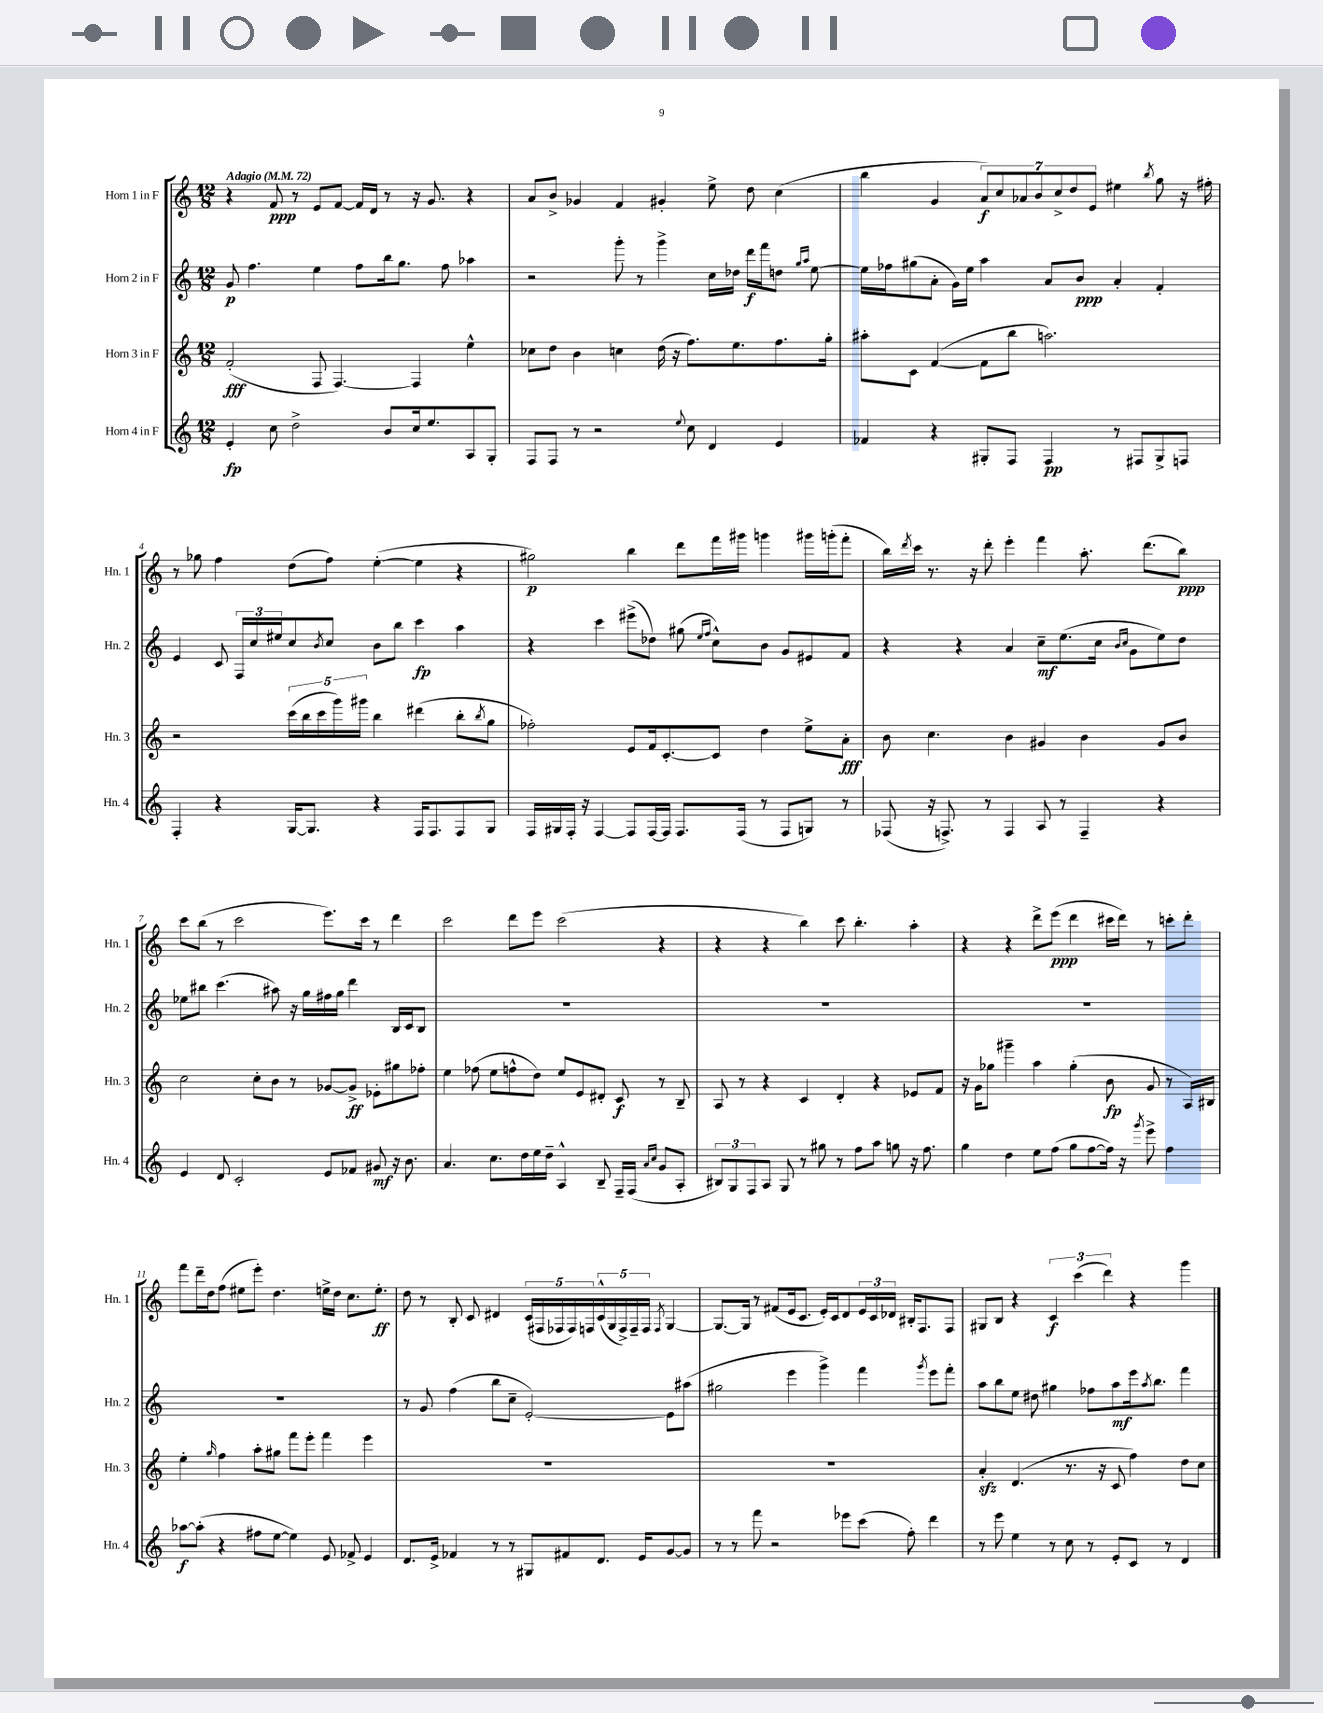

**kern	**kern	**kern	**kern
*staff4	*staff3	*staff2	*staff1
*clefG2	*clefG2	*clefG2	*clefG2
*k[]	*k[]	*k[]	*k[]
*M12/8	*M12/8	*M12/8	*M12/8
*MM72	*MM72	*MM72	*MM72
4e'	(2f'	8g	4r
.	.	4.ff	.
8cc	.	.	8f
2dd^	.	.	8r
.	8F	4ee	8e
.	[4.F)	.	[8f
.	.	8ff	16f]
.	.	.	16d
8b	.	16bb	8r
.	.	8.gg	.
16cc	4F]	.	16r
8.ee	.	.	8.g
.	.	8ff	.
8A	4ee^^	4aa-	4r
8G'	.	.	.
=	=	=	=
8F	8cc-	2r	8a
8F	8dd	.	8b^
8r	4b	.	4g-
2r	.	.	.
.	4cc	8ggg'	4f
.	.	8r	.
.	(16dd	4ggg^	4g#'
.	16r	.	.
8qqee	.	.	.
8cc	8.ff)	.	.
4d	.	16cc	8ee^
.	8.ee	16dd-	.
.	.	16ddd	8dd
.	.	16fff	.
4e	8.ff	8dd	(4cc
.	.	16qqgg	.
.	.	16qqaa	.
.	.	[8ee	.
.	16gg'	.	.
=	=	=	=
4f-	8aa#'	16ee]	4bb
.	.	16ff-	.
.	8c	(8gg#	.
4r	([4f	8a'	4g
.	.	16g)	.
.	.	16ee	.
8G#'	8f]	4aa	14a)
.	.	.	14cc
8F	8bb	.	.
.	.	.	14a-
.	.	.	14b
4F	2.aa)	8a	.
.	.	.	14cc^
.	.	.	14dd
.	.	8b	.
.	.	.	14e
8r	.	4a'	4ee#
8F#	.	.	.
.	.	.	8qbb
8G#^	.	4f'	8gg
8F	.	.	16r
.	.	.	16ff#'
=	=	=	=
4F'	2r	4e	8r
.	.	.	8gg-
4r	.	8c	4ff
.	.	24F	.
.	.	24cc	.
.	.	24ee#	.
[16G	(20ccc	8cc	(8dd
.	20bb	.	.
8.G]	.	.	.
.	20ccc	.	.
.	.	8qb	.
.	.	8cc	8ff)
.	20ggg)	.	.
.	20ggg#	.	.
4r	4bb	8b	([4ee'
.	.	8bb	.
16F	(4ddd#	4ccc	4ee]
8.F	.	.	.
8F	8bb'	4aa	4r
.	8qbb	.	.
8G	8gg	.	.
=	=	=	=
16F	2ff-')	4r	2gg#)
16G#	.	.	.
16F'	.	.	.
16r	.	.	.
[4F	.	4ccc	.
8F]	8e	(8eee#^	4bb
[16F	16f	8dd-)	.
16F]	[8.c'	.	.
8.F	.	(8gg#	8ddd
.	.	16qqee	.
.	.	16qqff	.
.	8c]	8cc^^)	16fff
(16F	.	.	16ggg#
8r	4dd	8b	4ggg
8F	.	8g	.
8G)	8ee^	8e#	16ggg#
.	.	.	(16ggg'
8r	8a'	8f	8fff'
=	=	=	=
(8F-	8b	4r	16bb)
.	.	.	8qddd
.	.	.	16ccc
16r	4.cc	.	8.r
8.F^)	.	.	.
.	.	4r	.
.	.	.	16r
8r	.	.	8ddd'
4F	4b	4a	4eee'
8A	4g#	8cc~	4fff
8r	.	(8.ee	.
4F~	4b	.	8.aa'
.	.	16cc	.
.	.	16qqb	.
.	.	16qqcc	.
.	.	8g	.
.	.	.	(8.ddd
4r	8g#	8ee)	.
.	8b	8dd	8bb)
=	=	=	=
4e	2cc	8ee-	8ccc
.	.	8bb#	(8bb
8d	.	(4.ccc	8r
2c'	.	.	2ccc
.	8cc'	.	.
.	8b	8aa#)	.
.	8r	16r	.
.	.	16gg	.
8e	[8g-	16ff#	8.eee)
.	.	16gg	.
8f-	8g-^]	4ddd	.
.	.	.	16ccc
8g#	8e-'	.	8r
16r	8gg#	16B	4ddd
8.b	.	16c	.
.	8ff-'	8B	.
=	=	=	=
4.a	4ee	1.r	2ccc
.	(8ff-	.	.
8.cc	8ee	.	.
.	8ff^^	.	8ddd
16dd	.	.	.
16ee	8dd)	.	8eee
16dd~	.	.	.
4A^^	8ee	.	(2ccc
.	8e	.	.
8B~	8d#'	.	.
16F~	8c	.	.
(16F	.	.	.
16qqa	.	.	.
16qqcc	.	.	.
8g	8r	.	4r
8A'	8B~	.	.
=	=	=	=
12B#)	8A	1.r	4r
12G	.	.	.
.	8r	.	.
12F	.	.	.
8A	4r	.	4r
8G	.	.	.
8r	4c	.	4bb)
8gg#	.	.	.
8r	4d'	.	8ccc
8ff	.	.	4.bb'
8aa	4r	.	.
8gg	.	.	.
16r	8e-	.	4aa'
8.ff	.	.	.
.	8f	.	.
=	=	=	=
4gg	16r	1.r	4r
.	16g	.	.
.	8gg-	.	.
4dd	4ggg#~	.	4r
8ee	4aa	.	8ddd^
(8ff	.	.	(8eee
8gg	(4gg-'	.	4ddd
[8ff	.	.	.
16ff])	8b	.	16ccc#
16r	.	.	16ddd)
8qggg	.	.	.
8eee^	8g	.	8r
4ff	8r	.	8ccc'
.	16A)	.	8ddd'
.	16B#	.	.
=	=	=	=
[8aa-	4ee'	1.r	8fff
(8aa-']	.	.	16ddd~
.	.	.	16dd
.	16qqgg	.	.
4r	4ff	.	(8ff
.	.	.	8ee#
8ff#	8aa'	.	8eee')
[8ee	8gg#	.	4.dd
4ee])	8fff	.	.
.	8eee'	.	.
8e	4fff	.	16ee^
.	.	.	16dd
8f-^	.	.	8.cc
4e	4eee	.	.
.	.	.	8.ee'
=	=	=	=
8.d	1.r	8r	8dd
.	.	8g	8r
16e^	.	.	.
4f-	.	(4ff	8B'
.	.	.	8c
8r	.	8bb	4d#
8r	.	8cc~	.
8G#	.	[2e')	(20c
.	.	.	20F#
.	.	.	20F-
8f#	.	.	.
.	.	.	20F-)
.	.	.	20F
8.d	.	.	(20c^^
.	.	.	20G
.	.	.	20F^)
.	.	.	20F~
16e	.	.	.
.	.	.	20F
.	.	.	8qF
[8g	.	8e]	[4G
8g]	.	(8aa#	.
=	=	=	=
8r	1.r	2gg#	8.G_
8r	.	.	.
.	.	.	16G]
8fff	.	.	8r
2r	.	.	(8f#
.	.	4eee	16e
.	.	.	8.c
.	.	4ggg^)	16e')
.	.	.	16c
8eee-	.	.	8d
(8ccc	.	4fff	24e
.	.	.	24c
.	.	.	24d-
8ff')	.	.	16B#'
.	.	.	8.F
.	.	8qggg	.
4ddd	.	8eee	.
.	.	8fff'	8F
=	=	=	=
8r	4a'	8aa	8G#
8eee	.	8bb	8B
4ee	(4.d	8ee	4r
.	.	8dd#	.
8r	.	4gg#	6c
8cc	8.r	.	.
.	.	.	(6ccc
8r	.	8ff-	.
.	16r	.	.
.	.	.	6ddd)
8e'	8c	8aa	.
8c	4ff)	16eee	4r
.	.	8qaa	.
.	.	8.bb	.
8r	.	.	.
4d	8dd	4fff	4ggg
.	8cc	.	.
==	==	==	==
*-	*-	*-	*-
